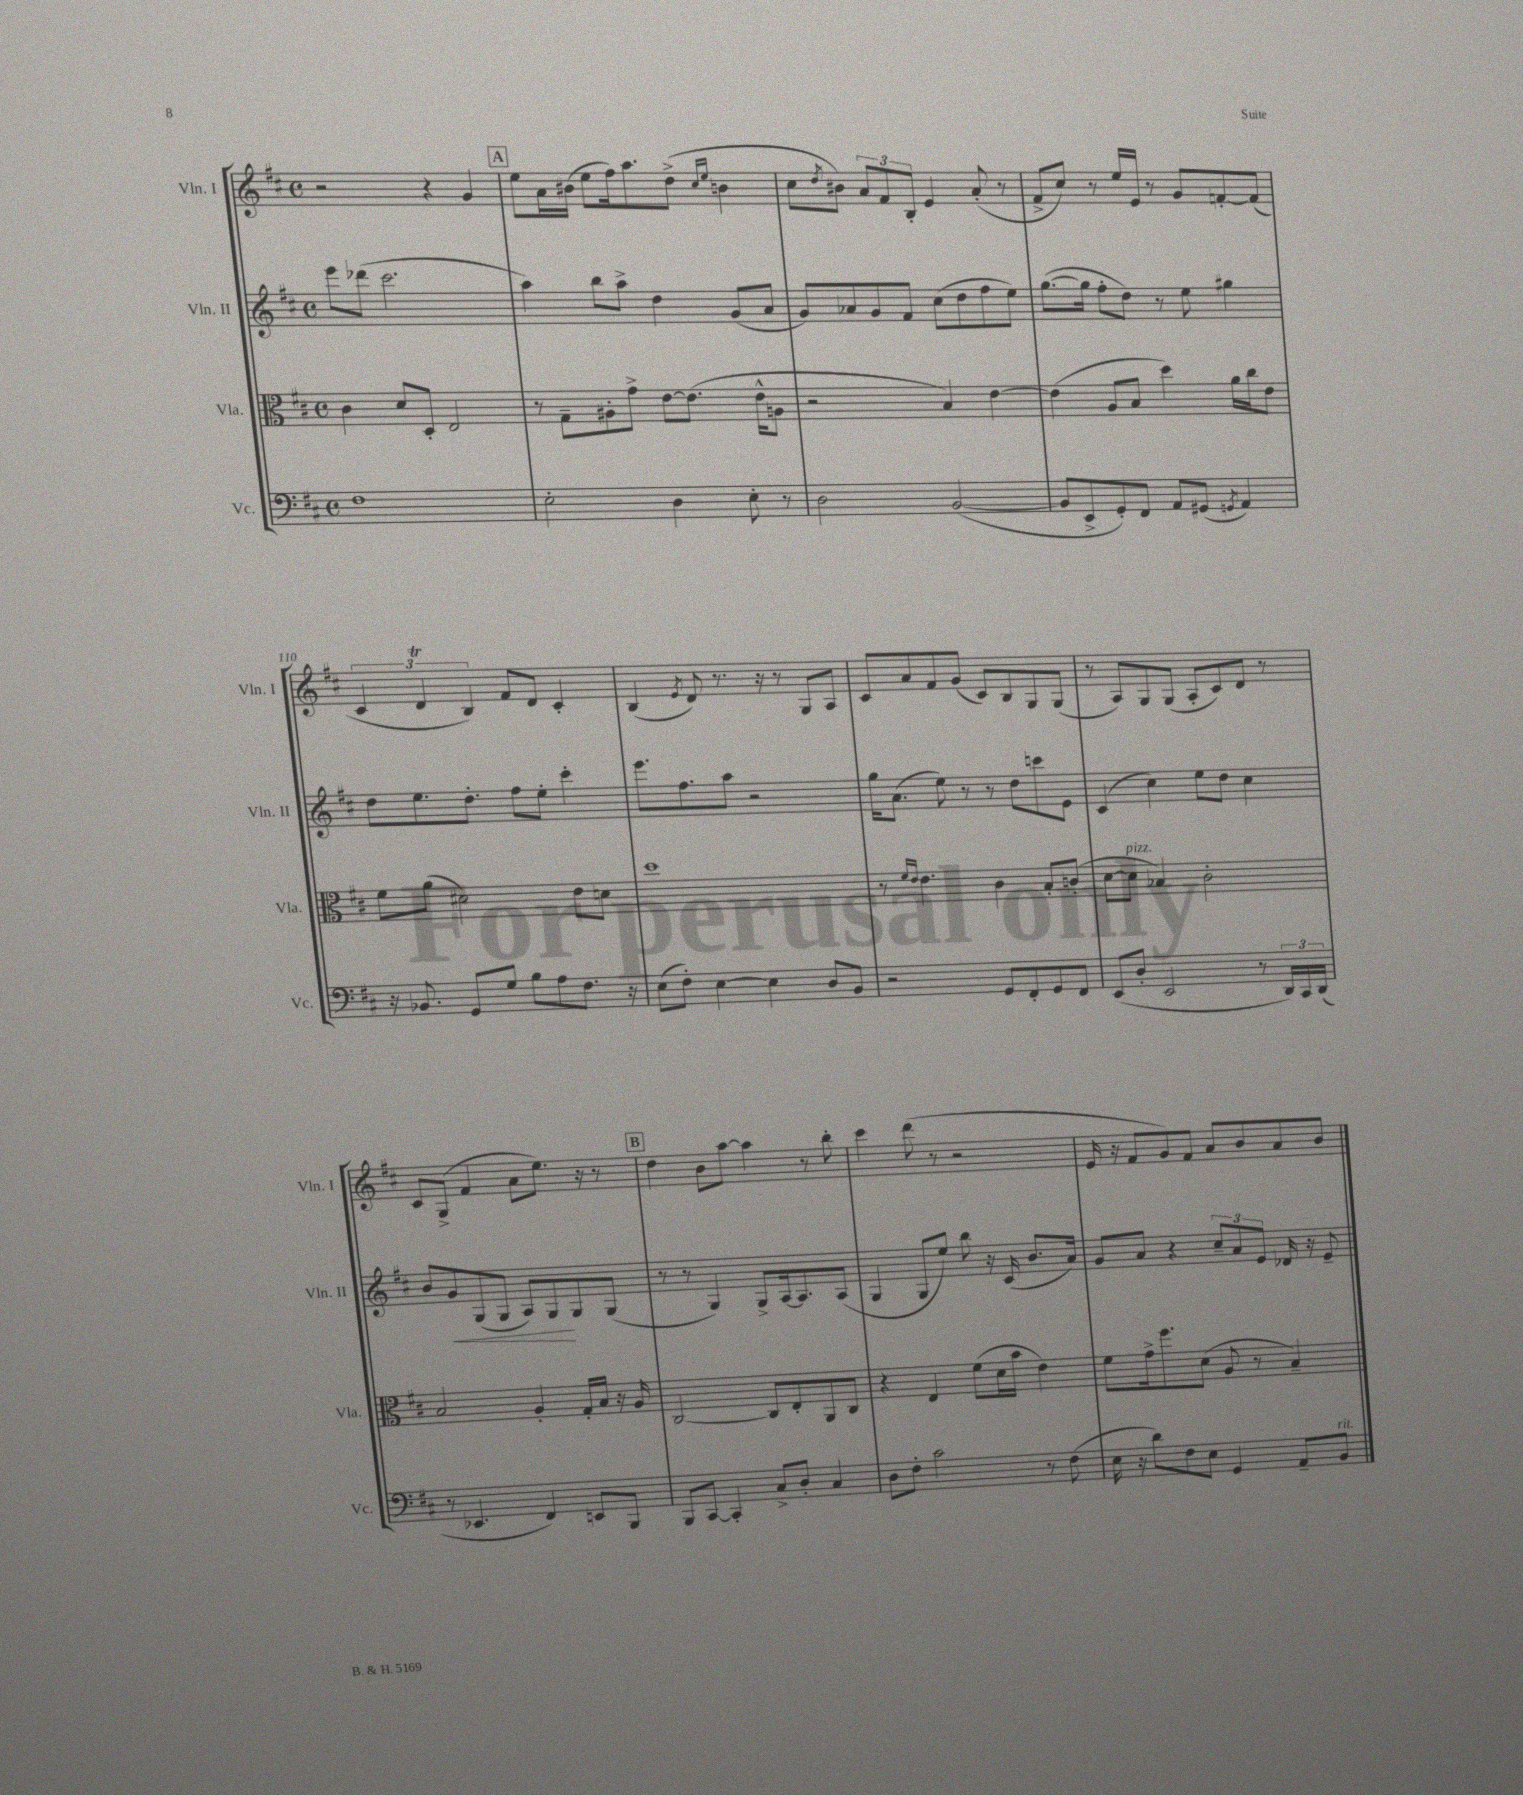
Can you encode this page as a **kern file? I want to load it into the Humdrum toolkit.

**kern	**kern	**kern	**kern
*staff4	*staff3	*staff2	*staff1
*clefF4	*clefC3	*clefG2	*clefG2
*k[f#c#]	*k[f#c#]	*k[f#c#]	*k[f#c#]
*M4/4	*M4/4	*M4/4	*M4/4
*met(c)	*met(c)	*met(c)	*met(c)
1F#	4c#	8eee	2r
.	.	(8ddd-	.
.	8d	2.ccc#	.
.	8D'	.	.
.	2E	.	4r
.	.	.	4g
=	=	=	=
2E'	8r	4aa)	8ee
.	8G~	.	16a
.	.	.	(16b#
.	8A#'	8bb	8ee
.	8g^	8aa^	16ff#)
.	.	.	8.aa
4D	[8e	4dd	.
.	(8.e]	.	(8dd^
.	.	.	16qqcc#
.	.	.	16qqee
8E'	.	(8g	4b
.	16e^^	.	.
8r	8A	8a	.
=	=	=	=
2D	2r	8g)	8cc#
.	.	.	8qdd
.	.	8a-	8b#)
.	.	8g	12a
.	.	.	12f#
.	.	8f#	.
.	.	.	12B'
([2BB	4B)	(8cc#	4e
.	.	8dd	.
.	[4e	8ff#	(8a'
.	.	8ee)	8r
=	=	=	=
8BB]	(4e]	([8.gg	8f#^
8EE^	.	.	8cc#)
.	.	16gg]	.
8GG')	8A	8ff#'	8r
8FF#	8B	8dd)	16ee
.	.	.	16e
8AA	4dd)	8r	8r
(8GG#	.	8ee	8g
8qGG	.	.	.
4AA)	16a	4gg#	[8f'
.	16cc#	.	.
.	8e	.	(8f]
=	=	=	=
16r	8f#	8dd	6c#
8.BB-	.	.	.
.	(8a	8.ee	.
.	.	.	6d
8GG	2d#)	.	.
.	.	8.dd'	.
.	.	.	6B)
8G	.	.	.
8B	.	8ff#	8f#
8A	.	8ee'	8d
8.F#	8e	4ccc#'	4c#'
.	8d	.	.
16r	.	.	.
=	=	=	=
(8E	1dd	8.eee	(4B
8F#')	.	.	.
.	.	8.ff#	.
.	.	.	8qe
[4E	.	.	8d)
.	.	8aa	8.r
4E]	.	2r	.
.	.	.	16r
.	.	.	8r
8D	.	.	8G
8BB	.	.	8A
=	=	=	=
2r	8r	16gg	8c#
.	.	(8.a	.
.	16qqf#	.	.
.	16qqe	.	.
.	4.e	.	8a
.	.	8ee)	8f#
.	.	8r	(8g
8GG	4c#	8r	8c#)
8FF#'	.	8dd	8B
8GG	8B'	8ccc	8G
8FF#	(8c'	8e	(8G
=	=	=	=
(8EE	[8d	(4c#	8r
8D'	8d]	.	8A)
2EE	4B-)	4cc#)	8G
.	.	.	(8G
.	2c#'	8ee	8A'
.	.	8dd	8c#)
8r	.	4cc#	8d
24DD)	.	.	8r
24CC#	.	.	.
(24DD	.	.	.
=	=	=	=
8r	2B	8b	8c#
4.EE-	.	8g	(8G^
.	.	(8G	4f#
.	.	8G	.
4FF#)	4A'	8A)	8a
.	.	8G	8.ee)
8EE	16G'	8G	.
.	16B	.	16r
8BBB	16r	(8G	8r
.	16A	.	.
=	=	=	=
8BBB	[2C#	8r	4dd
[8CC#	.	8r	.
4CC#']	.	4G)	8b
.	.	.	[8aa
8C#^	8C#]	8G^	4aa]
8D'	8E'	[16A	.
.	.	8.A]	.
4C#	8AA	.	8r
.	8C#	(8A	8bb'
=	=	=	=
8D	4r	4G	4ccc#
8F#'	.	.	.
2c#	4E	8G	(8ddd
.	.	8ee)	8r
.	(8f#	8bb	2r
.	16d	16r	.
.	16b	(16c#	.
8r	4e)	8.b	.
(8F#	.	.	.
.	.	16a)	.
=	=	=	=
16E	8f#	8g	16e
16r	.	.	16r
8d)	16g^	8a	8f#
.	8.ff#	.	.
8F#	.	4r	8g)
8E	(8d	.	8f#
4GG	8A	12cc#~	8a
.	.	12a	.
.	8r	.	8b
.	.	12e	.
8AA~	4B~)	16d-	8a
.	.	16r	.
8BB	.	8e~	8b
==	==	==	==
*-	*-	*-	*-
